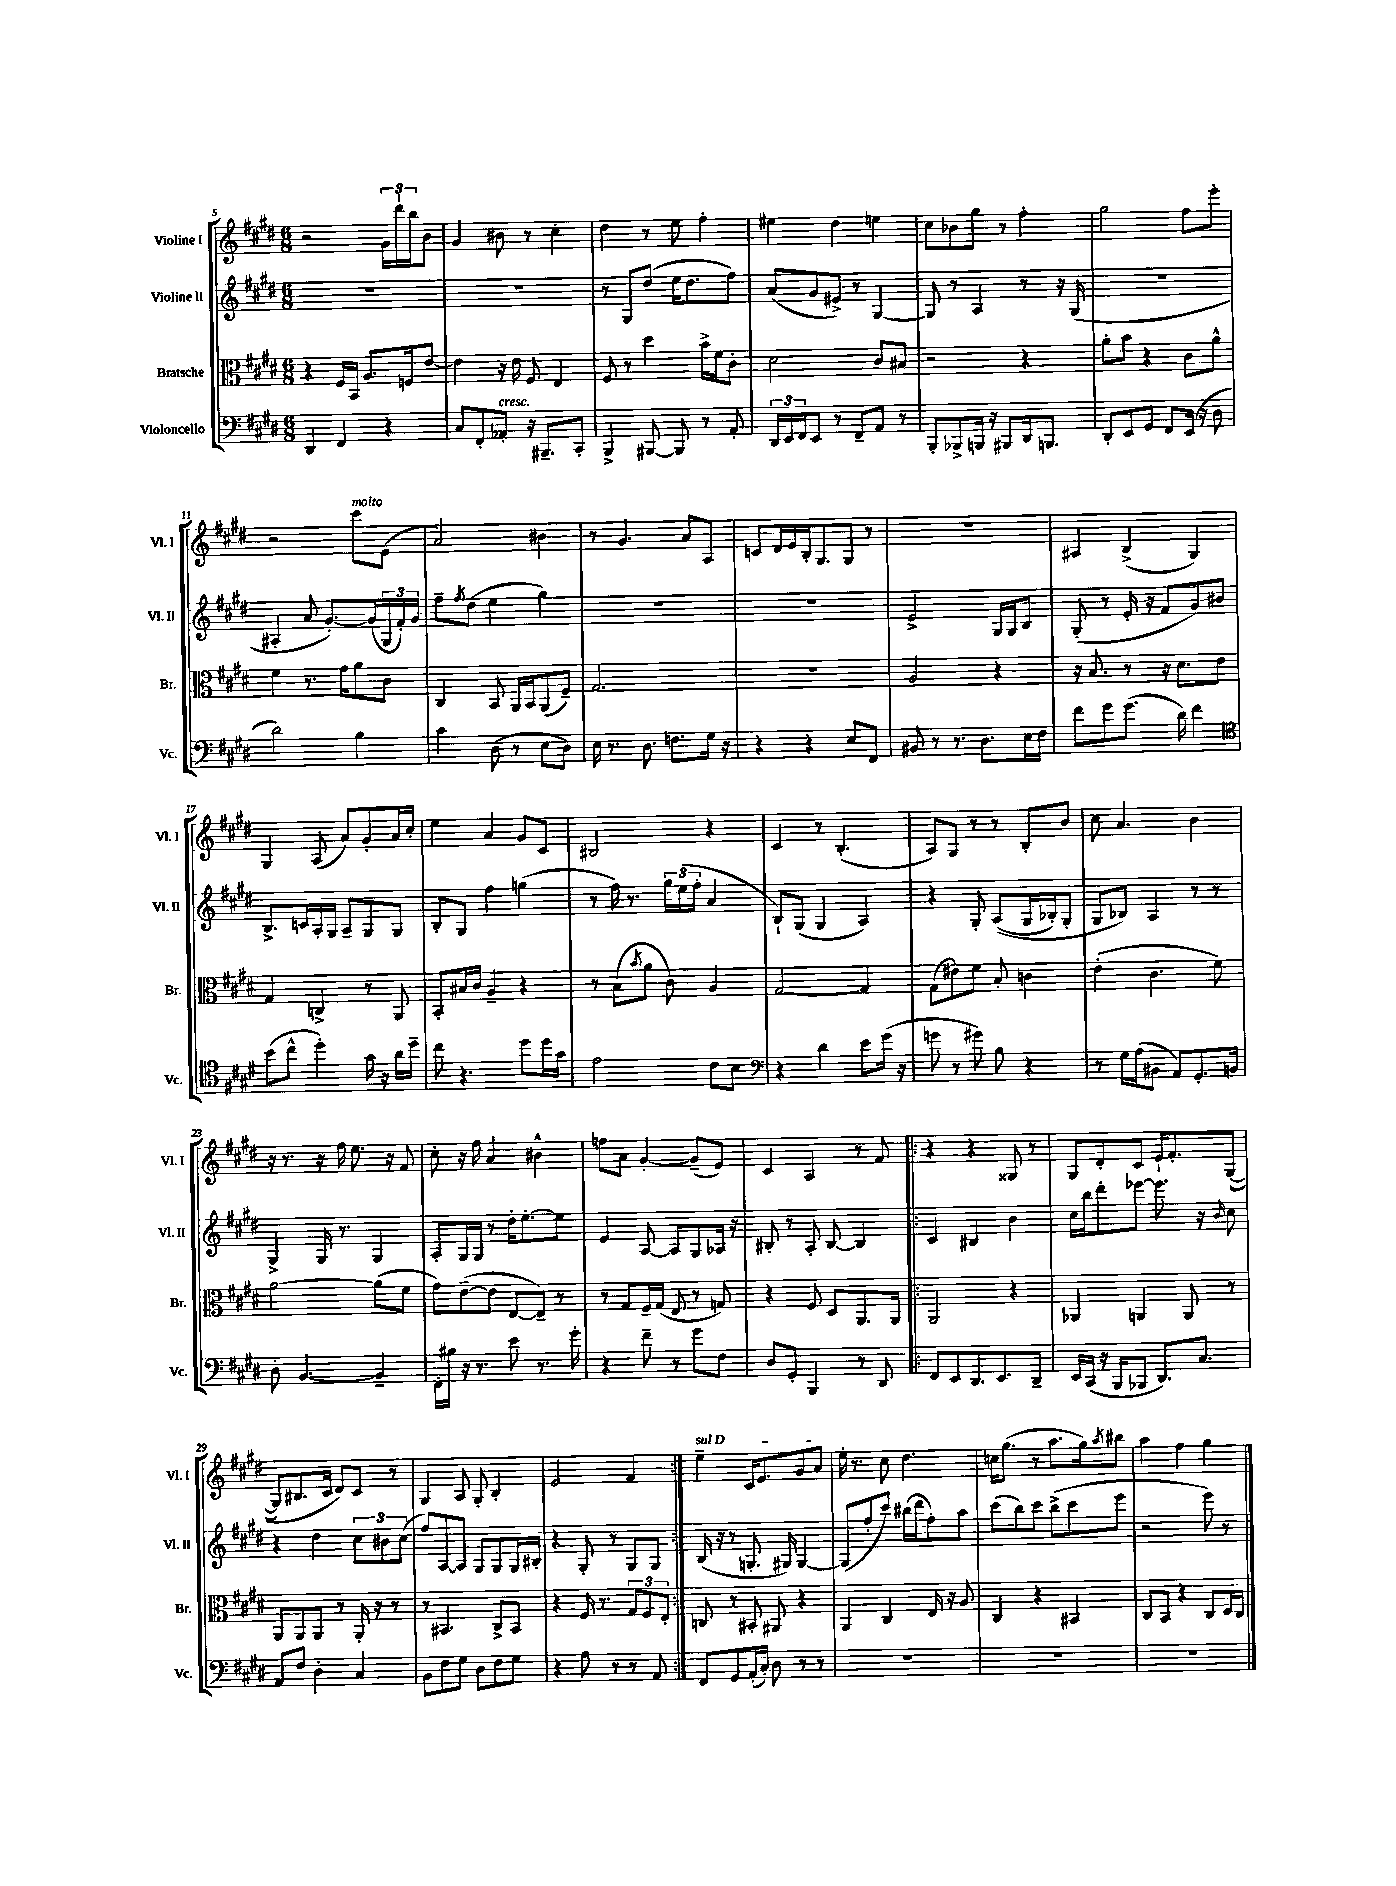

**kern	**kern	**kern	**kern
*part4	*part3	*part2	*part1
*staff4	*staff3	*staff2	*staff1
*I"Violoncello	*I"Bratsche	*I"Violine II	*I"Violine I
*I'Vc.	*I'Br.	*I'Vl. II	*I'Vl. I
*clefF4	*clefC3	*clefG2	*clefG2
*k[f#c#g#d#]	*k[f#c#g#d#]	*k[f#c#g#d#]	*k[f#c#g#d#]
*M6/8	*M6/8	*M6/8	*M6/8
=5	=5	=5	=5
4DD#/	4r	2.r	2r
4FF#/	16F#/LL	.	.
.	16BB/JJ	.	.
.	8.A/L	.	.
4r	.	.	24g#\LL
.	.	.	24ddd#`\
.	16Fn/k	.	.
.	.	.	24bb\J
.	[8e/J	.	8b\J
=6	=6	=6	=6
8C#/L	4e\]	2.r	4g#/
8FF#'/	.	.	.
!LO:TX:a:i:t=cresc.	!	!	!
8AA-X'/J	16r	.	8b#X\
.	16e\	.	.
16r	8F#/	.	8r
8.BBB#X~/L	.	.	.
.	4E/	.	4cc#'\
8CC#'/J	.	.	.
=7	=7	=7	=7
4BBB^/	8F#/	8r	4dd#\
.	8r	8G#/L	.
[8BBB#X/	4dd#\	(8dd#/J	8r
8BBB#/]	.	16ee\KL	8ee\
.	.	8.dd#\	.
8r	16b^\LL	.	4ff#'\
.	16f#\J	.	.
8AA'/	8c#'\J	8ff#\J)	.
=8	=8	=8	=8
24DD#/LL	2d#\	(8a/L	4ee#X\
24EE/	.	.	.
24FF#/J	.	.	.
8EE/J	.	8g#/	.
8r	.	8e#X^/J)	4dd#\
8FF#~/L	.	8r	.
8AA/J	8c#/L	[4G#/	4een\
8r	8B#X/J	.	.
=9	=9	=9	=9
8BBB'/L	2r	8G#/]	8cc#\L
8BBB-X^/	.	8r	8b-X\
16BBBn/Jk	.	4A/	8gg#\J
16r	.	.	.
8BBB#X/L	.	.	8r
16DD#/k	4r	8r	4ff#'\
8.BBBn/J	.	.	.
.	.	16r	.
.	.	(16G#/	.
=10	=10	=10	=10
8DD#'/L	8a'\L	2.r	2gg#\
8EE/	8b\J	.	.
8GG#/J	4r	.	.
8FF#/L	.	.	.
(16EE/Jk	8c#\L	.	8ff#\L
16r	.	.	.
8D#\	8a^^\J	.	8eee'\J
!!LO:LB:g=z
=11	=11	=11	=11
2d#\)	4f#\	4A#X'/	2r
.	8.r	8a/	.
.	.	[8.g#'/L)	.
.	16g#\KL	.	.
!	!	!	!LO:TX:a:i:t=molto
4B\	8a\	.	8ccc#\L
.	.	(16g#/L]	.
.	8c#\J	24G#/	(8e\J
.	.	24f#'/)	.
.	.	24g#/JJ	.
=12	=12	=12	=12
4c#\	4C#/	8ff#~\L	2a/)
.	.	8qff#/	.
.	.	(8dd#\J	.
(8D#\	8BB/	4ee\	.
8r	16AA/LL	.	.
.	16BB/J	.	.
8E\L	(8AA/	4gg#\)	4b#X\
8D#\J)	8F#~/J)	.	.
=13	=13	=13	=13
16E\	2.G#/	2.r	8r
8.r	.	.	.
.	.	.	4.g#/
8.D#\	.	.	.
8.Fn\L	.	.	.
.	.	.	8a/L
16G#\Jk	.	.	8A/J
16r	.	.	.
=14	=14	=14	=14
4r	2.r	2.r	8cn/L
.	.	.	16d#/L
.	.	.	16e/
4r	.	.	16B'/J
.	.	.	8.G#/
8E/L	.	.	8G#/J
8FF#/J	.	.	8r
=15	=15	=15	=15
8BB#X/	2A/	2e^/	2.r
8r	.	.	.
8.r	.	.	.
8.D#\L	.	.	.
.	4r	16G#/LL	.
.	.	16G#/J	.
16E\L	.	8B/J	.
16F#\JJ	.	.	.
=16	=16	=16	=16
8f#\L	16r	(8G#'/	4A#X/
.	8.B/	.	.
8g#\	.	8r	.
(8.g#\J	8r	16e'/	(4B^/
.	.	16r	.
.	16r	8f#/L	.
16d#\)	8.d#\L	.	.
4f#\	.	8g#/)	4G#/)
.	8e\J	8b#X/J	.
!!LO:LB:g=z
=17	=17	=17	=17
*clefC4	*	*	*
(8b\L	4G#/	8.B^/L	4G#/
8cc#^^\J	.	.	.
.	.	16cn/L	.
4dd#'\)	4Cn^/	16A'/	(8A/
.	.	16G#/JJ	.
.	.	8A~/L	8a/L)
16g#\	8r	8G#/	8g#'/
16r	.	.	.
16a\LL	8AA/	8G#/J	16a/L
16dd#~\JJ	.	.	16cc#'/JJ
=18	=18	=18	=18
8cc#\	8BB'/L	8B'/L	4ee\
4.r	16B#X/L	8G#/J	.
.	16c#/JJ	.	.
.	4A~/	4ff#\	4a/
8dd#\L	4r	(4ggn\	8g#/L
16dd#\L	.	.	8c#/J
16g#\JJ	.	.	.
=19	=19	=19	=19
2e\	8r	8r	2B#X/
.	(8B\L	16ff#\)	.
.	.	8.r	.
.	8qb/	.	.
.	8a\J	.	.
.	8c#\)	24gg#\LL	.
.	.	(24ee\	.
.	.	24ff#'\JJ	.
8c#\L	4A/	4a/	4r
8B\J	.	.	.
=20	=20	=20	=20
*clefF4	*	*	*
4r	[2G#/	8B`/L)	4c#/
.	.	(8G#/J	.
4d#\	.	4G#/	8r
.	.	.	(4.B'/
8e\L	4G#/]	4A/)	.
(16g#\Jk	.	.	.
16r	.	.	.
=21	=21	=21	=21
8gn\	(8G#\L	4r	8A/L)
8r	8e#X\)	.	8G#/J
8g#X\)	8f#\J	8G#'/	8r
8B\	8B'/	((8A/L	8r
4r	4cn\	16G#/L	8B'/L
.	.	16B-X'/J)	.
.	.	8G#'/J	8b/J
=22	=22	=22	=22
8r	(4e'\	8G#/L	8cc#\
16G#\LL	.	8B-X/J)	4.a/
(16A\J	.	.	.
8BB#X\J	4.c#\	4A/	.
8AA/L)	.	.	.
8.GG#'/	.	8r	4b\
.	8f#\)	8r	.
16BBn/Jk	.	.	.
!!LO:LB:g=z
=23	=23	=23	=23
8D#'\	[2a\	4G#^/	16r
.	.	.	8.r
[4.BB/	.	.	.
.	.	16G#/	16r
.	.	8.r	16ff#\
.	.	.	8.ee\
4BB~/]	(8a\L]	4G#/	.
.	.	.	16r
.	8f#\J	.	8f#/
=24	=24	=24	=24
16FF#'\LL	8g#\L)	8A'/L	8cc#'\
16B#X\JJ	.	.	.
16r	([8e~\	16G#/L	16r
8.r	.	16G#/JJ	16ff#\
.	8e\J]	8r	4a/
8e\	[8E/L	16dd#'\KL	.
.	.	[8.ee'\	.
8.r	8E~/J])	.	4b#X^^\
.	8r	8ee\J]	.
16g#'\	.	.	.
=25	=25	=25	=25
4r	8r	4e/	8ffn\L
.	8G#/L	.	8a\J
8f#~\	16F#~/L	[8A/	[4g#'/
.	(16G#/JJ	.	.
8r	8E/	8A/L]	.
8g#\L	8r	8G#/	(8g#~/L]
8F#\J	8Gn/)	16A-X/Jk	8e/J)
.	.	16r	.
=26	=26	=26	=26
8D#/L	4r	8B#X'/	4c#/
8GG#'/J	.	8r	.
4BBB/	8F#/	8A'/	4A/
.	8D#/L	[8B#/	.
8r	8.AA/	4B#/]	8r
8DD#/	.	.	8f#/
.	16AA/Jk	.	.
=27!|:	=27!|:	=27!|:	=27!|:
8FF#/L	2AA/	4c#/	4r
8EE/	.	.	.
8.DD#/	.	4B#X/	4r
8.EE/	.	.	.
.	4r	4b\	8G##X/
8DD#~/J	.	.	8r
=28	=28	=28	=28
16EE/LL	4AA-X/	16cc#\LL	8G#/L
(16CC#/JJ	.	16bb\J	.
16r	.	8ddd#'\	8d#'/
16BBB/KL	.	.	.
8BBB-X/J	4AAn/	[8eee-X\J	8c#/J
8.DD#/L)	.	8.eee-\]	16e`/KL
.	.	.	8.f#'/
.	8AA/	.	.
8.C#/J	.	16r	.
.	.	16qqb/	.
.	8r	8cc#\	(([8G#/J
!!LO:LB:g=z
=29	=29	=29	=29
8AA/L	8AA/L	4r	8G#/L])
8F#/J	8AA/	.	8.B#X/
4D#'\	8AA/J	4dd#\	.
.	.	.	16c#/Jk
.	8r	.	8d#/L)
4C#/	16AA'/	12cc#\L	8c#/J
.	16r	.	.
.	.	12b#X\	.
.	8r	.	8r
.	.	(12cc#\J	.
=30	=30	=30	=30
8BB\L	8r	8ff#/L)	4G#/
8F#\	4.BB#X/	[8A/	.
8G#\J	.	8A/J]	8A/
8D#\L	.	8G#/L	8G#'/
8F#\	8C#^/L	8G#/	4B'/
8G#\J	8BB#/J	16G#/L	.
.	.	16B#X'/JJ	.
=31	=31	=31	=31
4r	4r	4r	2e/
8A\	16F#/	8G#'/	.
.	8.r	.	.
8r	.	8r	.
8r	12G#/L	8G#/L	4f#/
.	12F#/	.	.
8AA/	.	8G#/J	.
.	12E'/J	.	.
=32:|!	=32:|!	=32:|!	=32:|!
!	!	!	!LO:TX:a:i:t=sul D
8FF#/L	8Cn/	(16B/	4ee~\
.	.	16r	.
8GG#/	8r	8r	.
(16AA'/L	8BB#X'/	8.Gn'/	16c#/KL
16C#'/JJ)	.	.	8.e/
8D#\	8AA#X/	.	.
.	.	16G#X/)	.
8r	4r	[4G#/	8g#/
8r	.	.	8a/J
=33	=33	=33	=33
2.r	4AA/	(8G#/L]	16ee'\
.	.	.	8.r
.	.	8ff#'/	.
.	4C#/	8ccc#/J)	8cc#\
.	.	(16bb#X\LL	4.dd#\
.	.	16ddd#\J	.
.	16E/	8ff#'\)	.
.	16r	.	.
.	8A/	8aa\J	.
=34	=34	=34	=34
2.r	4C#/	(8ccc#\L	16ccn\KL
.	.	.	(8.gg#\J
.	.	8bb\)	.
.	4r	8ccc#\J	8r
.	.	(8bb^\L	8.aa\L
.	4BB#X/	8ccc#\	.
.	.	.	16gg#\k)
.	.	.	8qaa/
.	.	8eee\J	8bb#X\J
=35	=35	=35	=35
2.r	8C#/L	2r	4aa\
.	8BB/J	.	.
.	4r	.	4ff#\
.	8C#/L	8eee\)	4gg#\
.	16D#/L	8r	.
.	16C#/JJ	.	.
==	==	==	==
*-	*-	*-	*-
